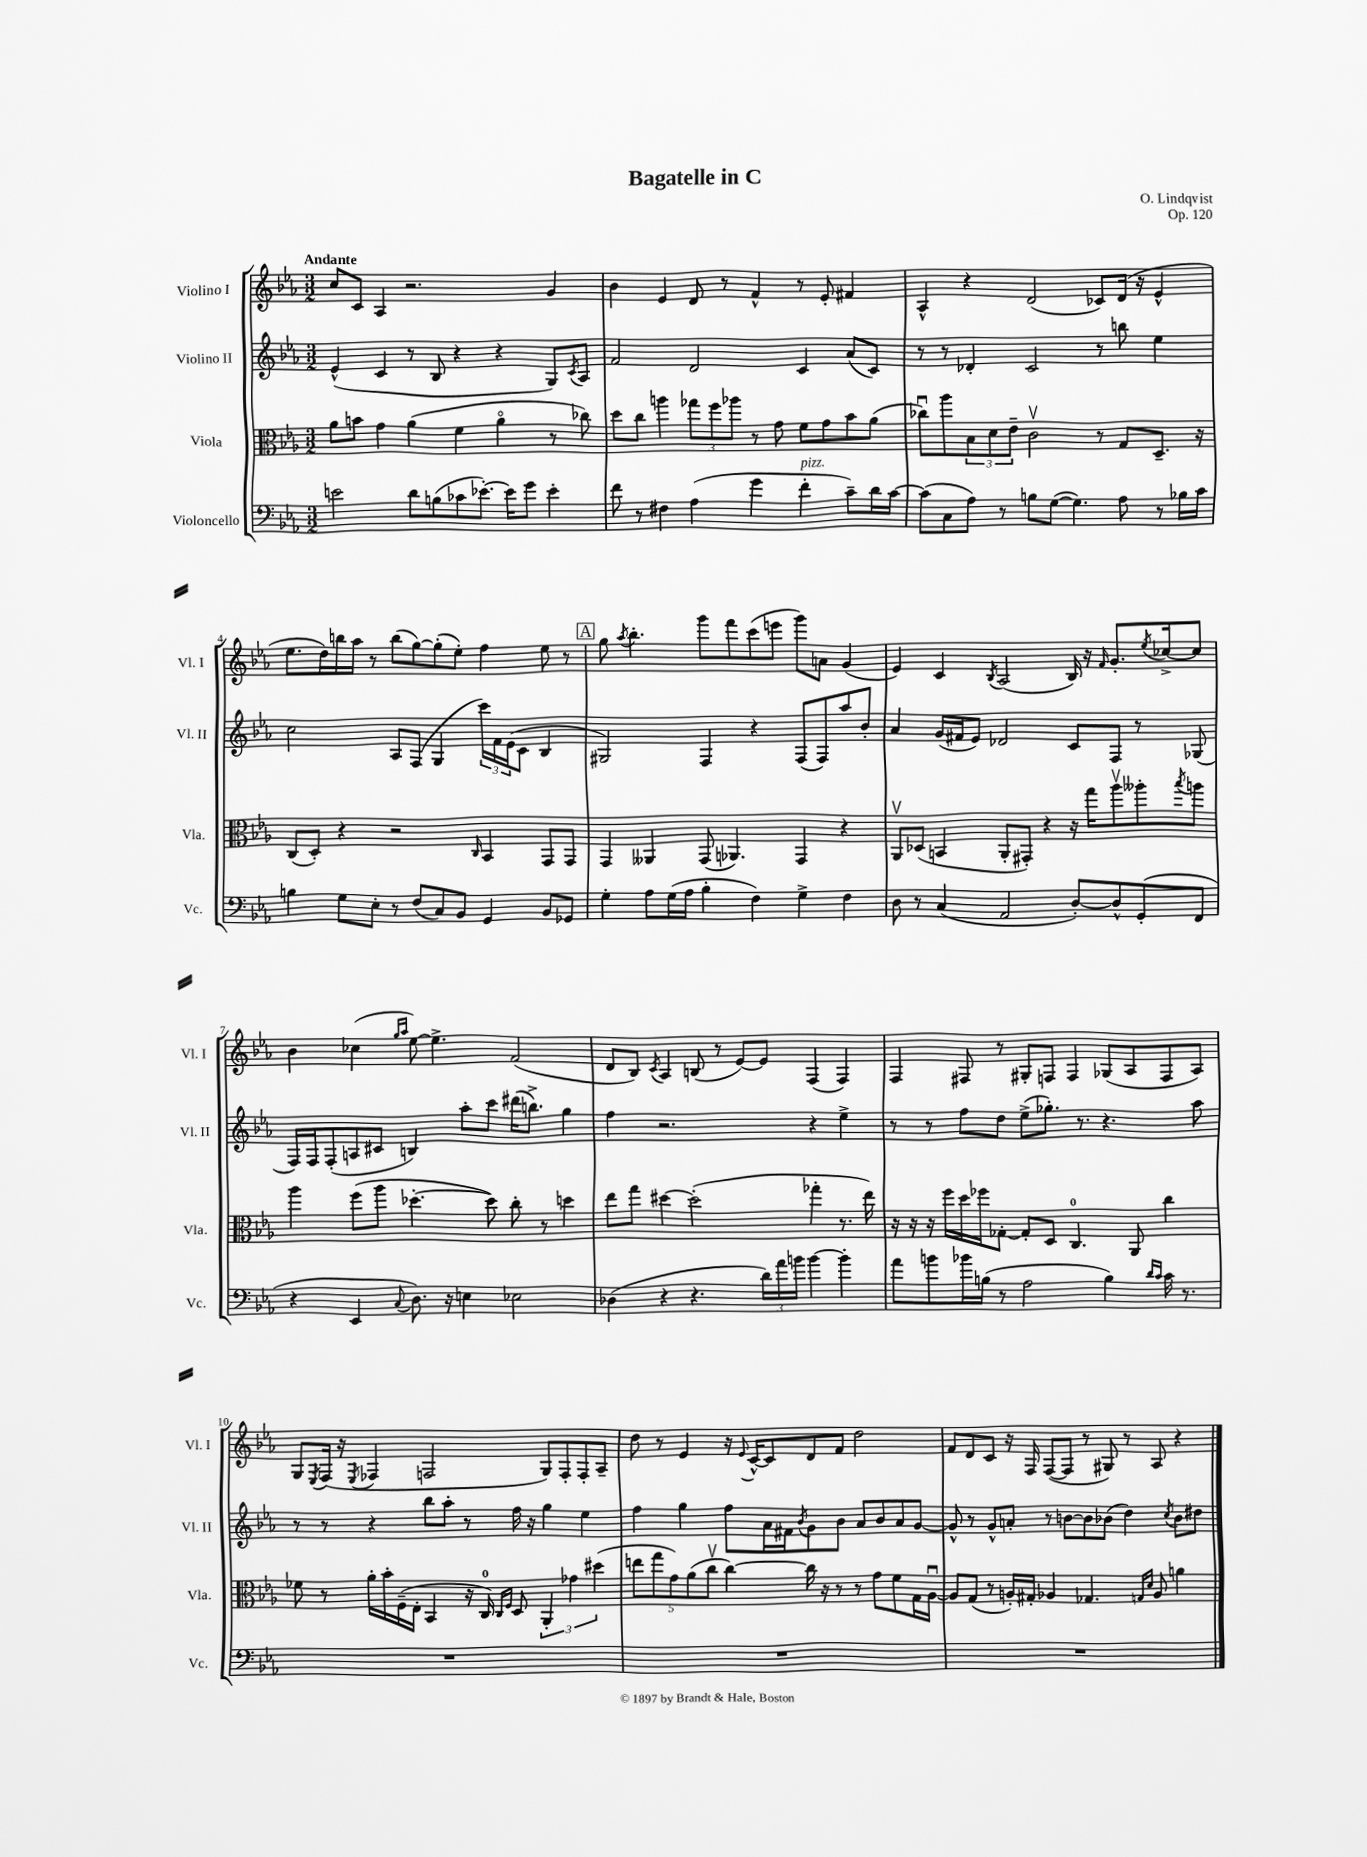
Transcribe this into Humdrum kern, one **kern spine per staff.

**kern	**kern	**kern	**kern
*part4	*part3	*part2	*part1
*staff4	*staff3	*staff2	*staff1
*I"Violoncello	*I"Viola	*I"Violino II	*I"Violino I
*I'Vc.	*I'Vla.	*I'Vl. II	*I'Vl. I
*clefF4	*clefC3	*clefG2	*clefG2
*k[b-e-a-]	*k[b-e-a-]	*k[b-e-a-]	*k[b-e-a-]
*M3/2	*M3/2	*M3/2	*M3/2
=1	=1	=1	=1
!	!	!	!LO:TX:a:B:t=Andante
2en\	8a-\L	(4e-^^/	8cc/L
.	8bn\J	.	8c/J
.	4g\	4c/	4A-/
8d\L	(4a-\	8r	2.r
(8Bn\	.	8B-/	.
8c-X\	4f\	4r	.
[8.e-X'\J)	.	.	.
.	4a-\	4r	.
16e-\KL]	.	.	.
8g\J	.	.	.
4e-'\	8r	8G/L)	4g/
.	.	8qc/	.
.	8cc-X\)	8A-/J	.
=2	=2	=2	=2
8f\	8dd\L	2f/	4b-\
8r	8cc\J	.	.
4F#X\	4aan\	.	4e-/
(4A-\	12gg-X\L	2d/	8d/
.	12ff\	.	.
.	.	.	8r
.	12aa-X\J	.	.
4g\	8r	.	4f^^/
.	8g\	.	.
!LO:TX:a:i:t=pizz.	!	!	!
4f'\	8f\L	4c/	8r
.	8g\	.	8e-'/
8c~\L)	8b-\	(8a-/L	4f#X/
16d\L	(8a-\J	8c/J)	.
[16c\JJ	.	.	.
=3	=3	=3	=3
(8c\L]	8cc-Xu\L)	8r	4A-^^/
8C\	8aa-\	8r	.
8A-\J)	12B-\	4d-X'/	4r
.	12d\	.	.
8r	.	.	.
.	12e-~\J	.	.
8Bn\L	2cv\	2c/	(2d/
([8G\J	.	.	.
4.G\])	.	.	.
.	8r	8r	8c-X/L)
8A-\	8G/L	8bbn\	(16d/Jk
.	.	.	16r
8r	8.D~/J	4ee-\	4e-^^/
16B-X\LL	.	.	.
16c\JJ	16r	.	.
!!LO:LB:g=z
=4	=4	=4	=4
4Bn\	(8C/L	2cc\	8.ee-\L
.	8D'/J)	.	.
.	.	.	16dd\L)
8G\L	4r	.	16bbn\
.	.	.	16aa-\JJ
8E-'\J	.	.	8r
8r	2r	8A-/L	(8bb\L
(8F/L	.	(8F/J	[8gg\)
8C/)	.	4G/	(8gg'\]
8BB-/J	.	.	8ee-'\J)
.	16qqC/	.	.
4GG/	4BB-/	24ccc\LL)	4ff\
.	.	24f\	.
.	.	(24e-\J	.
.	.	8c\J	.
8BB-/L	8GG/L	4B-/	8ee-\
8GG-X/J	8GG/J	.	8r
!!LO:REH:place=s1:t=A
=5	=5	=5	=5
4G'\	4GG/	2G#X/)	8gg\
.	.	.	8qaa-/
.	.	.	4.bb-'\
8A-\L	4AA--X/	.	.
(16G\L	.	.	.
16A-\JJ	.	.	.
4B-'\	(8GG/	4F/	8ggg\L
.	4.AA-X/)	.	8fff\
4F\)	.	4r	(8ccc\
.	.	.	8eeen\J
4G^\	4GG/	(8F/L	8ggg\L)
.	.	8F/)	8an\J
4F\	4r	8aa-/	(4g/
.	.	8b-'/J	.
=6	=6	=6	=6
8D\	8AA-v/L	4a-/	4e-/)
8r	(8D-X/J	.	.
(4C/	4BBn/	(16g/LL	4c/
.	.	16f#X/J	.
.	.	8e-/J)	.
.	.	.	8qB-/
2AA-/	8AA-'/L	2d-X/	(2A-/
.	8GG#X'/J)	.	.
.	4r	.	.
[8D'/L)	16r	8c/L	16B-/)
.	16gg\KL	.	16r
.	.	.	16qqf/
8D^^/]	8aa-v\	8F/J	8.g'/L
(8GG'/	8aa--X'\	8r	.
.	.	.	8qee-/
.	.	.	[16cc-X^/k
.	8qbb-/	.	.
8FF/J	8aan\J	(8G-X/	8cc-/J]
!!LO:LB:g=z
=7	=7	=7	=7
4r	4aa-\	16F/LL)	4b-\
.	.	16F/J	.
.	.	(8F'/	.
4EE-/	(8ff\L	8An/	(4cc-X\
.	8aa-\J	8c#X/J	.
.	.	.	16qqgg/LL
8qqC/	.	.	16qqaa-/JJ
8.D\)	[4.dd-X'\	4Bn/)	[8ee-\)
.	.	.	4.ee-^\]
16r	.	.	.
4En\	.	8aa-'\L	.
.	8dd-\])	8ccc\J	.
2E-X\	8cc'\	(16ddd#X\KL	(2f/
.	.	8.bbn^\J)	.
.	8r	.	.
.	4ddn\	4gg\	.
=8	=8	=8	=8
(4D-X\	8ee-\L	4ff\	8d/L
.	8gg\J	.	8B-/J)
.	.	.	8qc/
4r	[4dd#X\	2.r	4A-/
4.r	(2dd#'\]	.	(8Bn/
.	.	.	8r
.	.	.	[8e-/L)
24d\LL)	.	.	8e-/J]
24a-\	.	.	.
24bn\JJ	.	.	.
[4b\	4gg-X'\	4r	(4F/
4b'\]	8.r	4ee-^\	4F/)
.	16ee-\)	.	.
=9	=9	=9	=9
8a-\L	16r	8r	4F/
.	16r	.	.
8bn\	16r	8r	.
.	16ff\LL	.	.
16b-X\L	16dd\	8ff\L	8F#X/
(16Bn\JJ	16ff-X\J	.	.
8r	[8G-X'\J	8dd\J	8r
2A-\	8G-'/L]	(8ee-^\L	8G#X'/L
.	8D/J	8.gg-X'\J)	8Fn/J
.	4.C/	.	4F/
.	.	8.r	.
4B\)	.	4.r	(8G-X/L
.	8AA-/	.	8A-/
16qqd/LL	.	.	.
16qqc/JJ	.	.	.
16c\	4cc\	.	8F/
8.r	.	.	.
.	.	8aa-\	8A-/J)
!!LO:LB:g=z
=10	=10	=10	=10
1.r	8f-X\	8r	8G/L
.	.	.	8qE-/
.	8r	8r	(16F/Jk
.	.	.	16r
.	.	.	8qE-/
.	16a-'\LL	4r	4F-X/
.	16b-'\	.	.
.	(16F~\	.	.
.	16E-'\JJ	.	.
.	4BB-/	8bb-\L	2Fn/
.	.	8aa-'\J	.
.	16r	8r	.
.	16C/)	.	.
.	16qqC/LL	.	.
.	16qqF/JJ	.	.
.	8D/	16ff\	.
.	.	16r	.
.	6AA-'/	4gg\	8G/L)
.	.	.	8F'/
.	6g-X\	.	.
.	.	4ee-\	8F'/
.	(6dd#X\	.	.
.	.	.	8A-~/J
=11	=11	=11	=11
1.r	10een\L	4ff\	8dd\
.	10gg\	.	.
.	.	.	8r
.	10g\)	.	.
.	.	4gg\	4e-/
.	(10a-\	.	.
.	10ccv\J	.	.
.	[4cc\)	8ff\L	16r
.	.	.	8qqe-/
.	.	.	[16c^^/KL
.	.	16a-\L	8c/]
.	.	16f#X\J	.
.	.	8qb-/	.
.	16cc\]	8g\	8d/
.	16r	.	.
.	8r	8b-\J	8f/J
.	8r	8a-/L	2dd\
.	8g\L	8b-/	.
.	8f\	8a-/	.
.	16G\L	[8g/J	.
.	[16A-u\JJ	.	.
=12	=12	=12	=12
1.r	8A-/L]	8g^^/]	8f/L
.	(8G/J	8r	8d/
.	8r	8g^^/L	8c/J
.	16An'/LL)	8an'/J	16r
.	16G#X'/JJ	.	16F/
.	4A-X/	8r	([8F/L
.	.	[8bn\L	8F/J]
.	4.G-X/	8b\]	8r
.	.	(8b-X\J	8G#X/)
.	.	4dd\)	8r
.	16qqGn/LL	.	.
.	16qqd/JJ	.	.
.	8A-/	.	8A-/
.	.	8qcc/	.
.	4an\	8b-\L	4r
.	.	8dd#X\J	.
==	==	==	==
*-	*-	*-	*-
